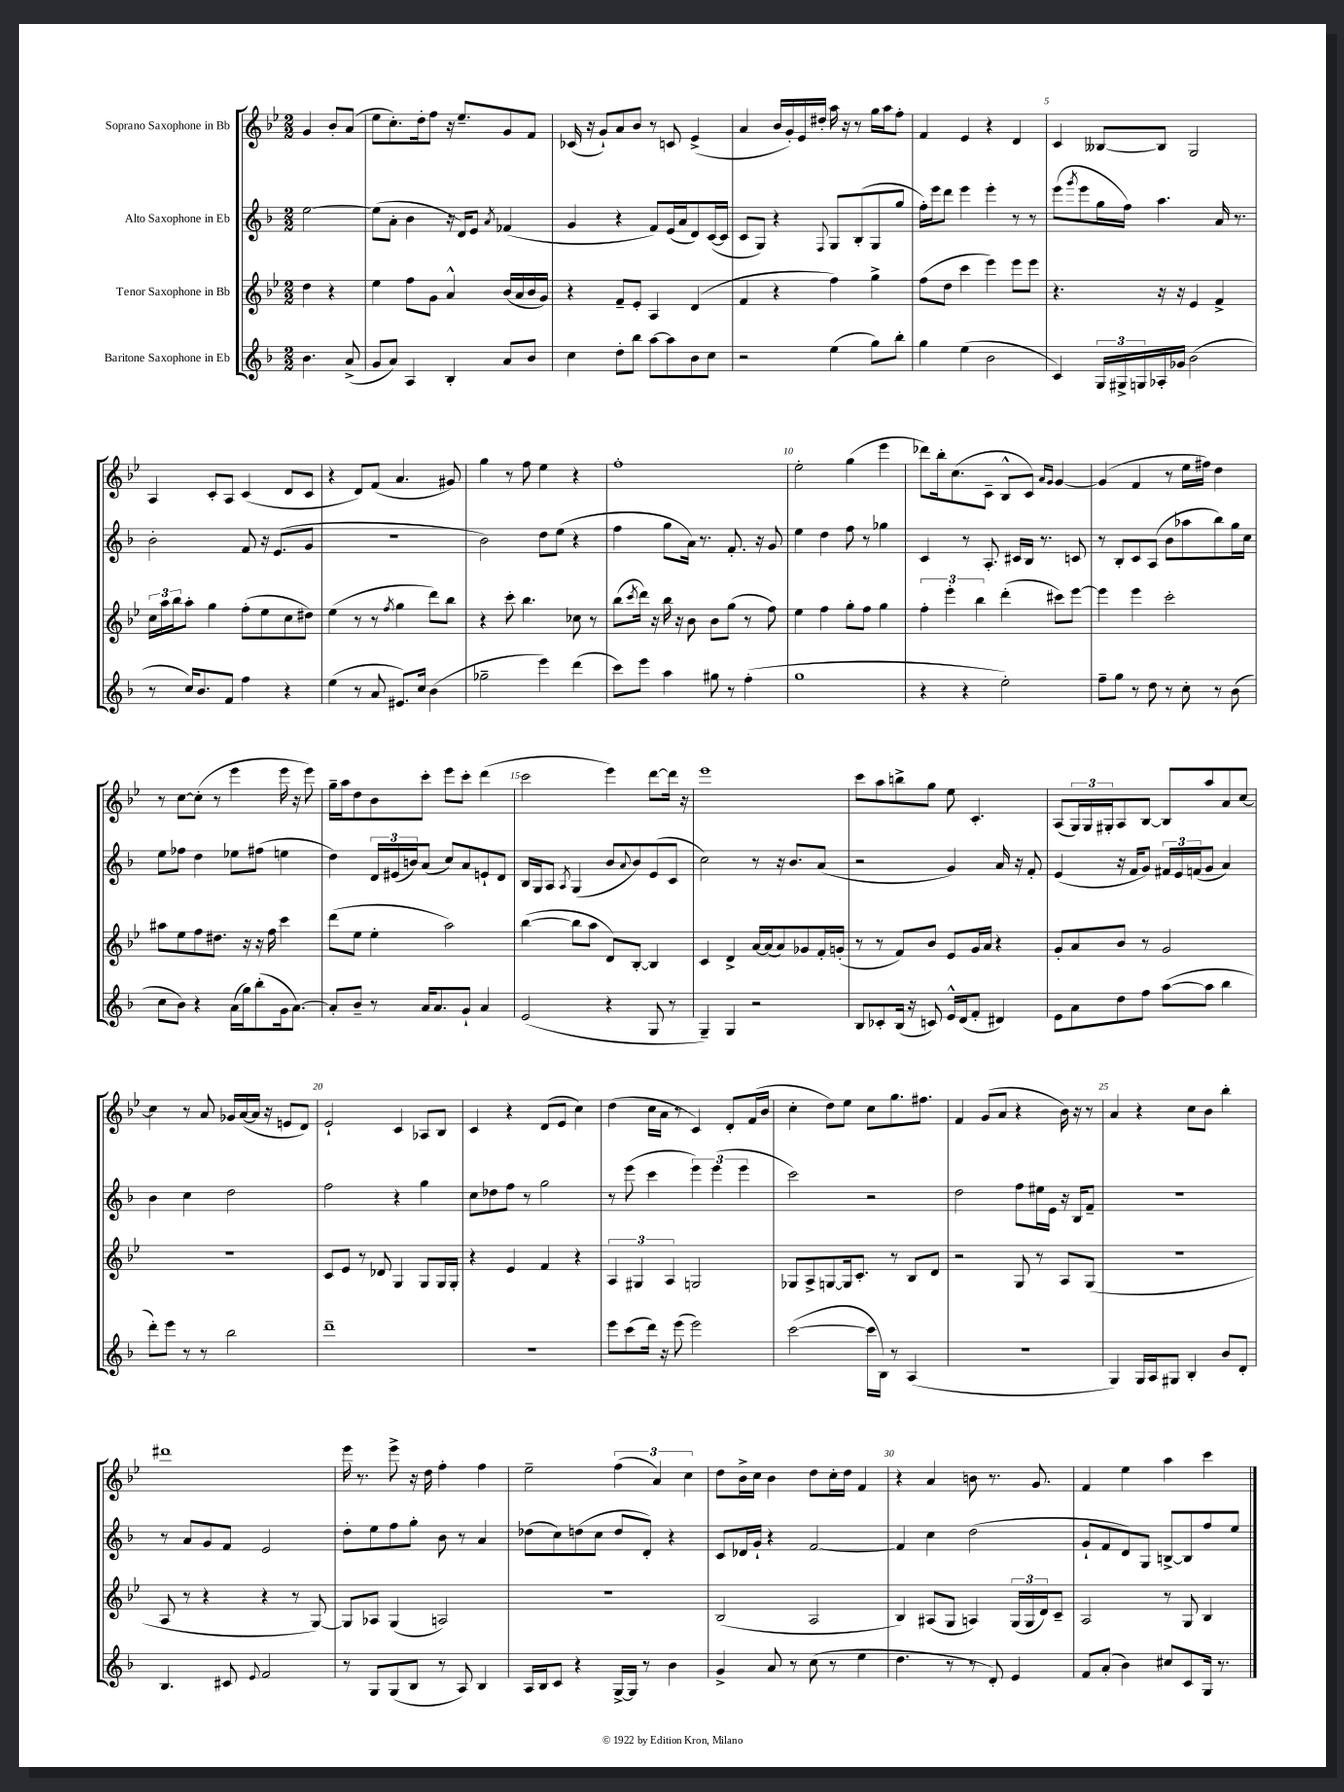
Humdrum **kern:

**kern	**kern	**kern	**kern
*staff4	*staff3	*staff2	*staff1
*clefG2	*clefG2	*clefG2	*clefG2
*k[b-]	*k[b-e-]	*k[b-]	*k[b-e-]
*M2/2	*M2/2	*M2/2	*M2/2
4.b-	4dd	[2ee	4g
.	4r	.	8b-'
(8a^	.	.	(8a
=	=	=	=
8g	4ee-	(8ee]	8ee-
8a)	.	8a'	8.cc')
4A	8ff	4b-	.
.	.	.	16dd'
.	8g	.	8ff
4B-'	4a^^	16r	16r
.	.	16d)	8.ee-~
.	.	8e	.
.	.	8qa	.
8a	(16b-	(4f-	8g
.	16a	.	.
8b-	16b-	.	8f
.	16g)	.	.
=	=	=	=
4cc	4r	4g	(16c-
.	.	.	16r
.	.	.	8g`)
8dd'	8f~	4r	8a
8bb-	8e-'	.	8b-
[8aa	4A	8f)	8r
8aa]	.	(16e	8c
.	.	16a	.
8b-	(4d	8d)	(4e-^
8cc	.	([16c	.
.	.	16c]	.
=	=	=	=
2r	4f	8c	4a
.	.	8G)	.
.	4r	4r	16b-
.	.	.	16g')
.	.	.	16e-
.	.	.	16dd#'
.	.	8qqF	.
(4ee	4ff)	8G	16aa
.	.	.	16r
.	.	(8B-'	8r
8gg)	4gg^	8G	16gg
.	.	.	16aa
8bb-'	.	8gg	8ff'
=	=	=	=
4gg	(8ff	16ff')	4f
.	.	16eee	.
.	8dd	8ddd	.
(4ee	4ccc	4eee	4e-
2b-	4eee-)	4eee'	4r
.	8eee-	8r	4d
.	8eee-	8r	.
=	=	=	=
4c)	4.r	(8eee	4c
.	.	8qggg	.
.	.	8eee	.
24G	.	16gg	[8B--
24G#^	.	.	.
.	.	16ff)	.
24G	.	.	.
16A-'	16r	4.aa	8B--]
16g-	16r	.	.
(2b-	4e-	.	2G
.	4f^	16a	.
.	.	8.r	.
=	=	=	=
8r	24cc	2b-'	4A
.	24aa	.	.
.	24bb-	.	.
16cc)	8aa'	.	.
8.b-	.	.	.
.	4gg	.	8c'
8f	.	.	8A
4ff	(8ff'	8f	(4c
.	8ee-	16r	.
.	.	(8.e	.
4r	8cc	.	8d
.	8dd#)	8g	8c
=	=	=	=
(4ee	(4ee-	1r	4r
8r	8r	.	8d)
8a	8r	.	(8f
.	8qff	.	.
8.e#)	4gg	.	4.a
16cc	.	.	.
(4b-	8ddd)	.	.
.	8bb-	.	8g#)
=	=	=	=
2gg-~	4r	2b-)	4gg
.	8ccc'	.	8r
.	4.bb-	.	8ff
4eee)	.	8dd	4ee-
.	.	(8ee	.
(4ddd	8cc-	4r	4r
.	8r	.	.
=	=	=	=
8ccc)	(8bb-	4ff	1ff'
.	8qccc	.	.
8eee	16ddd)	.	.
.	16r	.	.
4aa	16bb-	8gg	.
.	16r	.	.
.	8b-	16a)	.
.	.	8.r	.
8gg#	8b-	.	.
8r	(8gg	8.f'	.
(4ff'	8r	.	.
.	.	16r	.
.	8ff)	8g	.
=	=	=	=
1gg	4ee-	4ee	2ee-'
.	4ff	4dd	.
.	8gg'	8ff	(4gg
.	8ff	8r	.
.	4gg	4gg-	4eee-
=	=	=	=
4r	6ff'	4c	8ddd-)
.	.	.	16bb-'
.	6eee-'	.	.
.	.	.	(8.cc
4r	.	8r	.
.	6bb-	.	.
.	.	8.A'	8c~
2ee')	(4ddd'	.	8B-^^
.	.	16c#	.
.	.	16B-	8c)
.	.	8.r	.
.	.	.	16qqa
.	.	.	16qqg
.	8ccc#)	.	[4g
.	[8eee-	8c	.
=	=	=	=
8ff~	4eee-]	8r	(4g]
8gg	.	8B-'	.
8r	4eee-	8c	4f
8dd	.	(8A	.
8r	2ccc'	8b-	8r
8cc'	.	8aa-	16ee-
.	.	.	16ff#)
8r	.	8bb-)	4dd
(8b-	.	16gg	.
.	.	16cc	.
=	=	=	=
8cc	8aa#	8ee	8r
8b-)	8ee-	8ff-	[8cc
4r	8ff	4dd	(8cc']
.	8.dd#	.	8r
(16a	.	8ee-	4eee-
16gg)	16r	.	.
(8bb-'	16r	(8ff#	.
.	16ff	.	.
16g	4ccc	4ee	16eee-
[8.a)	.	.	16r
.	.	.	8eee-)
=	=	=	=
8a']	(8ddd	4dd)	16gg~
.	.	.	16aa
8b-~	8ee-	.	8dd
8r	4ee-'	24d	8b-
.	.	(24e#	.
.	.	24b)	.
16a	.	(8a	8ccc'
8.a	.	.	.
.	2aa)	8cc)	8eee-
8g`	.	8a	8ccc'
4a	.	8e`	(4ddd
.	.	8d	.
=	=	=	=
(2e	([4bb-	16B-	2ccc
.	.	16G	.
.	.	8A	.
.	.	8qA	.
.	8bb-]	(4G	.
.	8aa	.	.
4r	8d)	8b-	4eee-)
.	.	8qqa	.
.	[8B-'	8b-)	.
8G	4B-]	(8e	[8ddd
8r	.	8c	16ddd]
.	.	.	16r
=	=	=	=
4G~)	4c	2cc)	1eee-
4G	4d^	.	.
2r	[16a	8r	.
.	(16a]	.	.
.	8a)	16r	.
.	.	8.b-	.
.	8g-	.	.
.	16f'	(8a	.
.	(16g'	.	.
=	=	=	=
8B-	8r	2r	8ccc
8c-'	8r	.	8aa
(16B-	8f)	.	8bb^
16r	.	.	.
8c)	8b-	.	8gg
16e^^	8e-	4g)	8ee-
(16d	.	.	.
8f'	16g	.	4.c'
.	16a	.	.
4d#)	4r	16a	.
.	.	16r	.
.	.	8f'	.
=	=	=	=
8e	8g'	(4e	(8A
8a	8a	.	24G)
.	.	.	24G
.	.	.	24G#'
8dd	8b-	16r	8A
.	.	16f	.
8ff	8r	8g)	[8B-
([8aa	2g	24f#	8B-]
.	.	24e	.
.	.	(24f	.
8aa]	.	8g	8aa
4bb-	.	4a)	8a
.	.	.	[8cc
=	=	=	=
8ddd')	1r	4b-	4cc]
8eee	.	.	.
8r	.	4cc	8r
8r	.	.	8a
2bb-	.	2dd	16g-
.	.	.	([16a
.	.	.	16a]
.	.	.	16r
.	.	.	8e
.	.	.	8d)
=	=	=	=
1ddd~	8c	2ff	2e-`
.	8e-	.	.
.	8r	.	.
.	8d-	.	.
.	4G	4r	4c
.	8G	4gg	8A-
.	16G	.	8B-
.	16G'	.	.
=	=	=	=
1r	4r	8cc	4c
.	.	8dd-	.
.	4e-	8ff	4r
.	.	8r	.
.	4f	2gg	(8d
.	.	.	8e-
.	4r	.	4cc)
=	=	=	=
8eee	6A	8r	(4dd
(8ccc	.	(8eee	.
.	6G#	.	.
16ddd)	.	4ccc	16cc
16r	.	.	16a
.	6A	.	.
(8eee	.	.	8r
2eee)	2G	6eee)	4c)
.	.	(6eee	.
.	.	.	8d'
.	.	6eee	.
.	.	.	(16f
.	.	.	16b-
=	=	=	=
([2ccc	8G-	2ccc)	4cc'
.	8A^	.	.
.	[8G	.	8dd)
.	16G]	.	8ee-
.	8.c'	.	.
16ccc]	.	2r	8cc
16B-)	.	.	.
8r	8r	.	8.gg
(4A	8B-	.	.
.	.	.	8.ff#
.	8d	.	.
=	=	=	=
1r	2r	2dd	4f
.	.	.	(8g
.	.	.	8a
.	8G	8ff	4r
.	8r	16ee#	.
.	.	16e	.
.	8A	16r	16b-)
.	.	16B-	16r
.	(8G	8f~	8r
=	=	=	=
4G)	1r	1r	4a
16G	.	.	4r
16A	.	.	.
8G#	.	.	.
4B-'	.	.	8cc
.	.	.	8b-
8b-	.	.	4bb-'
8d'	.	.	.
=	=	=	=
4.B-	8A	8r	1ddd#
.	8r	8a	.
.	4r	8g	.
8c#	.	8f	.
8qqe	.	.	.
2f	4r	2e	.
.	8r	.	.
.	[8G)	.	.
=	=	=	=
8r	8G]	8dd'	16eee-
.	.	.	8.r
8G	8A-	8ee	.
(8G	(4G	8ff	8eee-^
8B-	.	8gg'	16r
.	.	.	16dd
8r	2A)	8b-	4ff'
8A)	.	8r	.
4B-	.	4a	4ff
=	=	=	=
16A	1r	(8dd-	2ee-~
16B-	.	.	.
8c	.	8cc)	.
4r	.	(8dd	.
.	.	8cc	.
[16G^	.	8dd	(6ff
16G]	.	.	.
8r	.	8d')	.
.	.	.	6a)
4b-	.	4r	.
.	.	.	6cc
=	=	=	=
4g^	(2B-	8c	8dd
.	.	16d-	16b-^
.	.	16g`	16cc
8a	.	4r	4b-
8r	.	.	.
(8cc	2A	[2f	8dd
8r	.	.	16cc'
.	.	.	16dd
4ee	.	.	4f
=	=	=	=
4.dd	4B-)	4f]	4r
.	(8A#	4cc	4a
8r	8G	.	.
8r	4A)	(2dd	8b
8d')	.	.	8.r
4e	(24G	.	.
.	24G	.	.
.	.	.	8.g
.	24d)	.	.
.	8c~	.	.
=	=	=	=
8f	2A	8g`	4f
(8a'	.	8f	.
4b-)	.	8d)	4ee-
.	.	8G	.
8cc#	8r	[8B^	4aa
8c	8G	8B]	.
16G	4B-	8ff	4ccc
8.r	.	.	.
.	.	8ee	.
==	==	==	==
*-	*-	*-	*-
